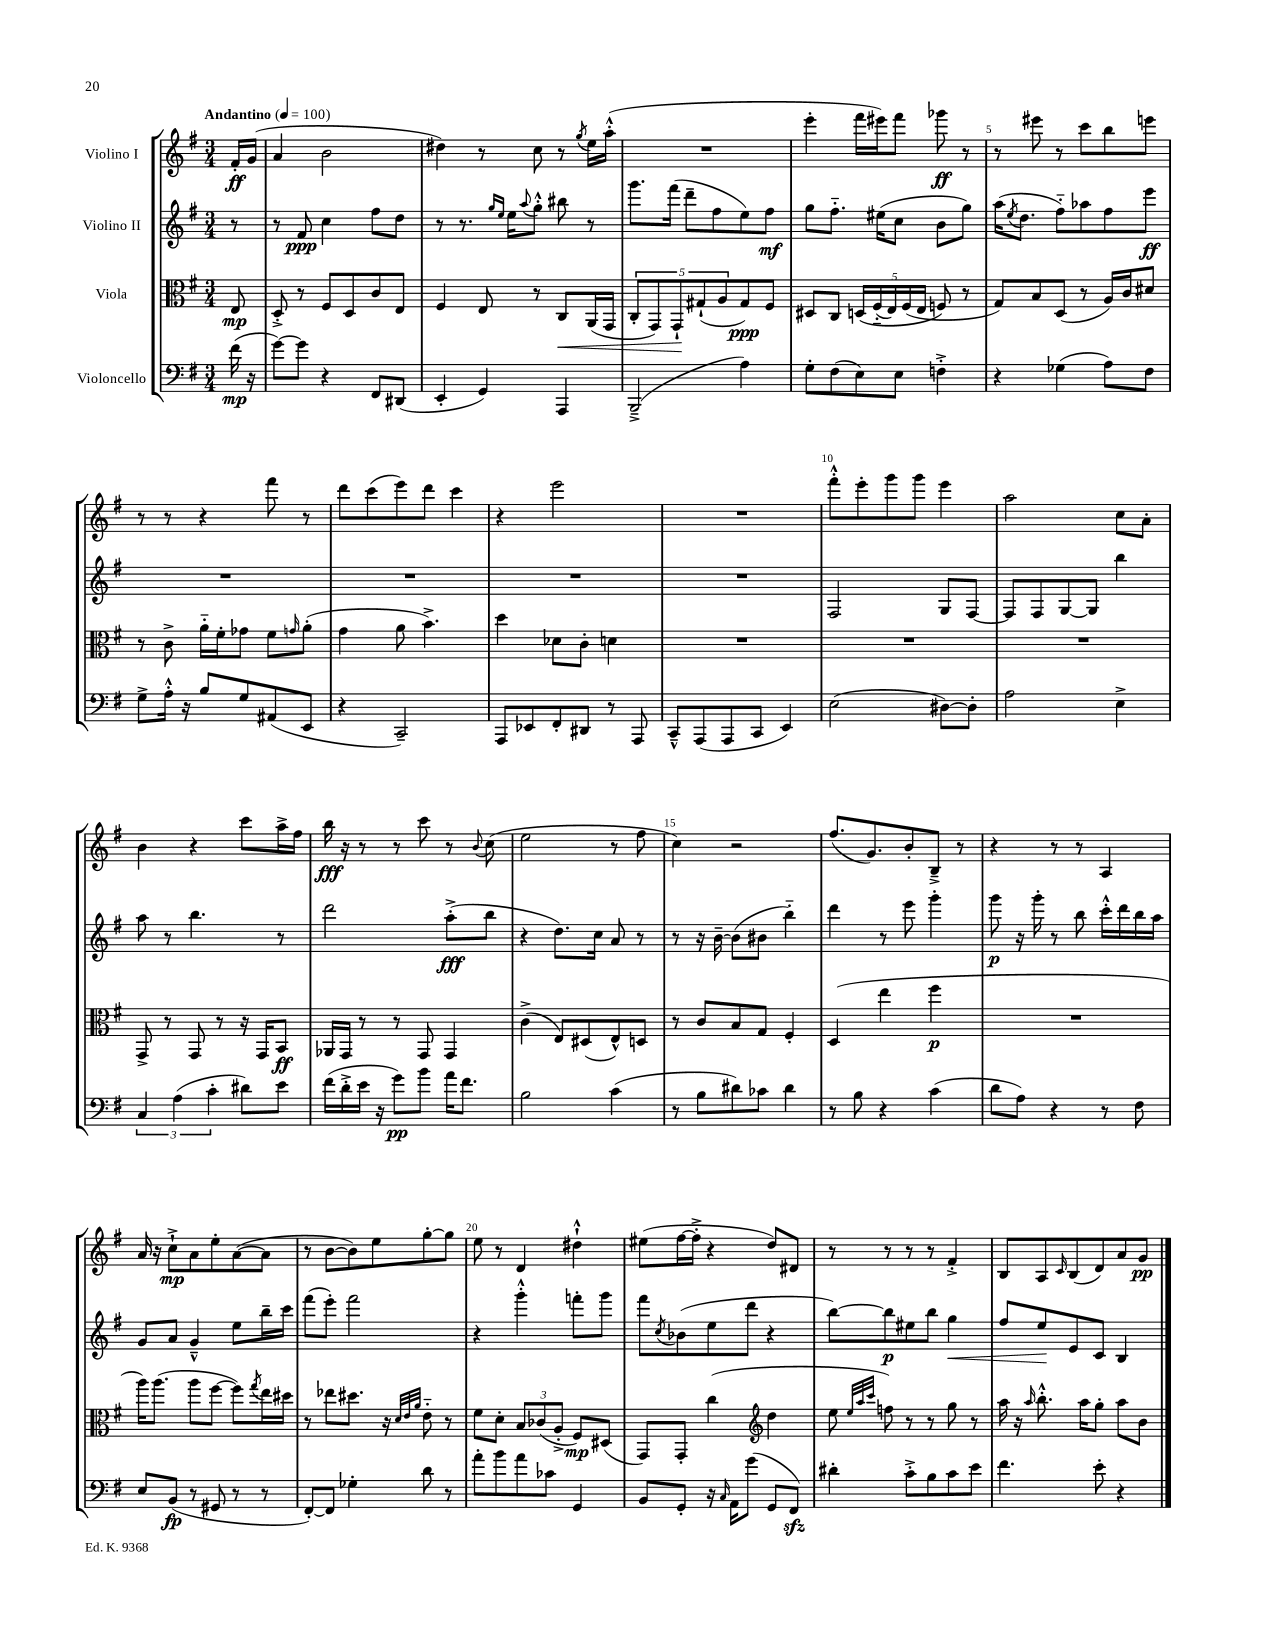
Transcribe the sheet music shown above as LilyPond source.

<<
\new StaffGroup <<
\new Staff = "s0" \with { instrumentName = "Violino I" } {
    \clef treble \key g \major \numericTimeSignature \time 3/4 \partial 8 \tempo "Andantino" 4 = 100
    fis'16-.\ff g'16( |
    a'4 b'2 |
    dis''4) r8 c''8 r8 \acciaccatura { g''8 } e''16 a''16-.-^( |
    R2. |
    e'''4-. fis'''16 eis'''16) fis'''8 ges'''8\ff r8 |
    r8 eis'''8 r8 c'''8 b''8 e'''8 |
    r8 r8 r4 fis'''8 r8 |
    d'''8 c'''8( e'''8) d'''8 c'''4 |
    r4 e'''2 |
    R2. |
    fis'''8-.-^ e'''8-. g'''8 g'''8 e'''4 |
    a''2 c''8 a'8-. |
    b'4 r4 c'''8 a''16-> fis''16 |
    b''16\fff r16 r8 r8 c'''8 r8 \appoggiatura { b'8 } c''8( |
    e''2 r8 fis''8 |
    c''4) r2 |
    fis''8.( g'8.) b'8-. b8---> r8 |
    r4 r8 r8 a4 |
    a'16 r16 c''8-!->\mp a'8 e''8-. a'8~( a'8 |
    r8 b'8~ b'8) e''8 g''8~-. g''8 |
    e''8 r8 d'4 dis''4-!-^ |
    eis''8( fis''16~ fis''16-.-> r4 d''8) dis'8 |
    r8 r8 r8 r8 fis'4-.-> |
    b8 a8 \grace { c'16 } b8( d'8) a'8 g'8\pp \bar "|." |
}
\new Staff = "s1" \with { instrumentName = "Violino II" } {
    \clef treble \key g \major \numericTimeSignature \time 3/4 \partial 8
    r8 |
    r8 fis'8\ppp c''4 fis''8 d''8 |
    r8 r8. \grace { g''16 e''16 } e''16 \appoggiatura { a''8 } g''8-.-^ bis''8 r8 |
    g'''8. fis'''16( d'''8-- fis''8 e''8) fis''8\mf |
    g''8 fis''8.-_ eis''16( c''8 b'8 g''8) |
    a''16( \acciaccatura { e''8 } d''8. fis''8-_) aes''8 fis''8 e'''8\ff |
    R2. |
    R2. |
    R2. |
    R2. |
    fis2 g8 fis8~ |
    fis8 fis8 g8~ g8 b''4 |
    a''8 r8 b''4. r8 |
    d'''2 a''8-.->\fff( b''8 |
    r4 d''8.) c''16 a'8 r8 |
    r8 r16 b'16~-- b'8( bis'8 b''4-_) |
    d'''4 r8 e'''8 g'''4-. |
    g'''8\p r16 g'''16-. r8 b''8 c'''16-.-^ d'''16 b''16 a''16 |
    g'8 a'8 g'4---^ e''8 b''16-- c'''16 |
    fis'''8( e'''8-.) fis'''2 |
    r4 g'''4-.-^ f'''8-. g'''8 |
    fis'''8 \acciaccatura { c''8 } bes'8( e''8 d'''8 r4 |
    b''8~) b''8\p eis''8 b''8 g''4\< |
    fis''8 e''8\! e'8 c'8 b4 \bar "|." |
}
\new Staff = "s2" \with { instrumentName = "Viola" } {
    \clef alto \key g \major \numericTimeSignature \time 3/4 \partial 8
    e8\mp |
    d8-.-> r8 fis8 d8 c'8 e8 |
    fis4 e8 r8 c8\< a,16( g,16 |
    \tuplet 5/4 { c8-. g,8) g,8-!\! gis8-!( a8 } gis8\ppp) fis8 |
    dis8 c8 \tuplet 5/4 { d16\( fis16-_( e16) fis16( e16 } f8\) r8 |
    g8) b8 d8( r8 a16) c'16 dis'8 |
    r8 c'8-> a'16-_ fis'16-. ges'8 fis'8 \grace { g'16 } a'8-.( |
    g'4 a'8 b'4.->) |
    d''4 des'8 c'8-. d'4 |
    R2. |
    R2. |
    R2. |
    g,8-> r8 g,8 r8 r16 g,16 b,8\ff |
    aes,16 g,16 r8 r8 g,8 g,4 |
    c'4->( e8) dis8( e8-^) d8 |
    r8 c'8 b8 g8 fis4-. |
    d4( e''4 fis''4\p |
    R2. |
    a''16) a''8.( a''8 fis''8~ fis''8) \acciaccatura { g''8 } e''16 dis''16 |
    r8 ees''8 dis''8. r16 \grace { d'32 e'32 a'32 } e'8-_ r8 |
    fis'8 d'8-. \tuplet 3/2 { b8 ces'8( a8-.-> } fis8\mp) dis8( |
    g,8) g,8-. c''4( \clef treble d''4 |
    e''8 \grace { e''32 a''32 c'''32 } f''8) r8 r8 g''8 r8 |
    a''16 r16 \grace { a''16 } b''8.-.-^ a''16 g''8-. a''8 b'8 \bar "|." |
}
\new Staff = "s3" \with { instrumentName = "Violoncello" } {
    \clef bass \key g \major \numericTimeSignature \time 3/4 \partial 8
    fis'16\mp( r16 |
    g'8~) g'8 r4 fis,8 dis,8( |
    e,4-. g,4) a,,4 |
    b,,2--->( a4) |
    g8-. fis8( e8) e8 f4-.-> |
    r4 ges4( a8) fis8 |
    g8-> a16-.-^ r16 b8 g8 ais,8( e,8 |
    r4 c,2--) |
    a,,8 ees,8 fis,8-. dis,8 r8 a,,8 |
    c,8---^ a,,8( a,,8 c,8 e,4) |
    e2( dis8~) dis8-. |
    a2 e4-> |
    \tuplet 3/2 { c4 a4( c'4-. } dis'8) e'8 |
    fis'16( d'16-.-> e'16 r16 g'8\pp) b'8 a'16 fis'8. |
    b2 c'4( |
    r8 b8 dis'8) ces'8 dis'4 |
    r8 b8 r4 c'4( |
    d'8 a8) r4 r8 fis8 |
    e8 b,8\fp( r8 gis,8 r8 r8 |
    fis,8~-.) fis,8 ges4-. d'8 r8 |
    a'8-. b'8 a'8 ces'8 g,4 |
    b,8 g,8-. r16 \grace { c16 } a,16 g'8( g,8 fis,8\sfz) |
    dis'4-. c'8-.-> b8 c'8 e'8 |
    fis'4. e'8-. r4 \bar "|." |
}
>>
>>
\layout { \context { \Score \override BarNumber.break-visibility = ##(#f #t #t) barNumberVisibility = #(every-nth-bar-number-visible 5) } }
